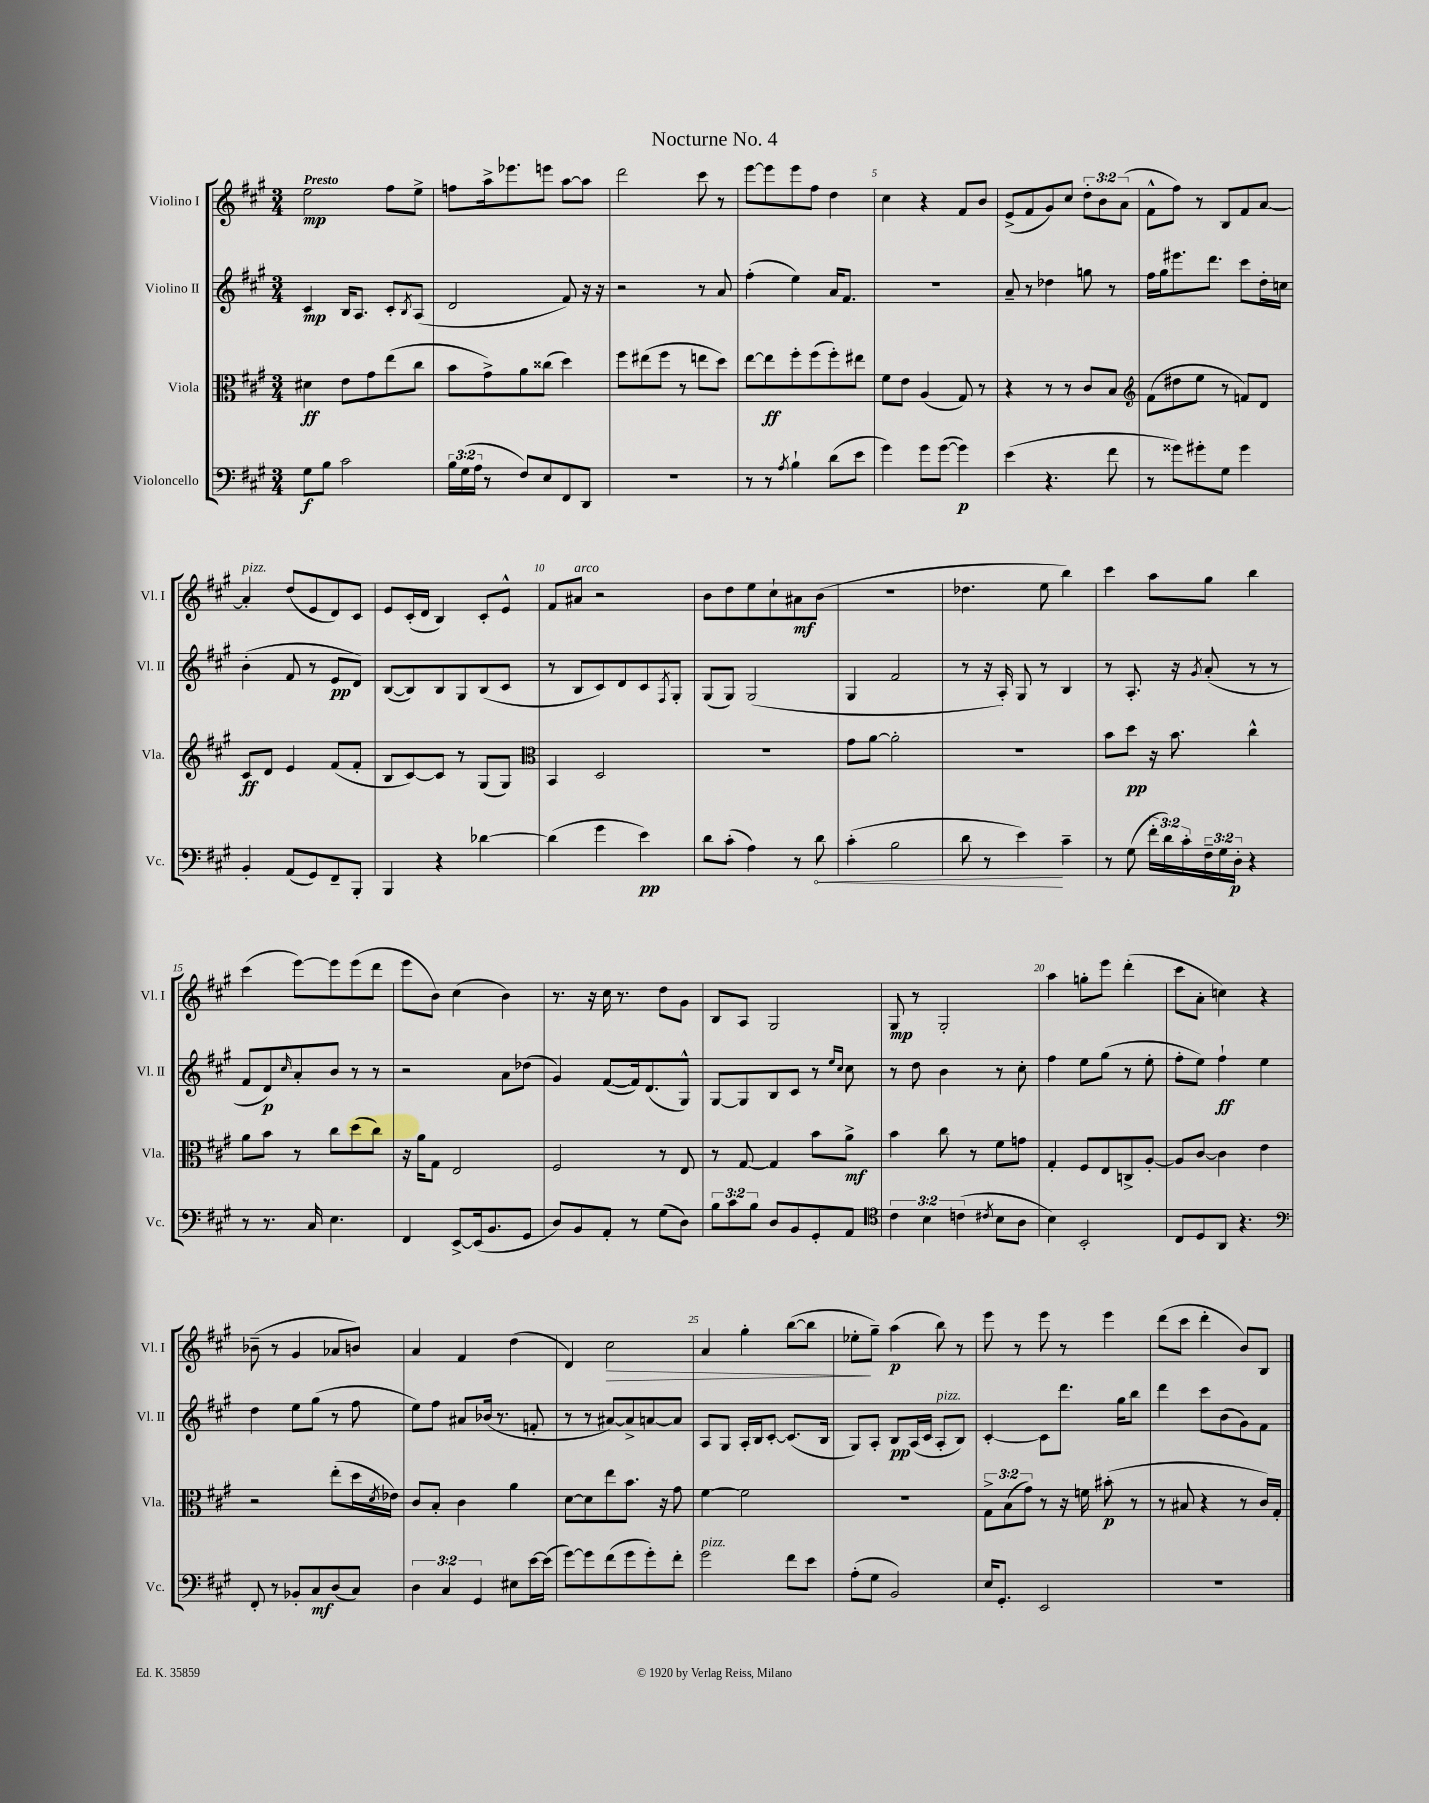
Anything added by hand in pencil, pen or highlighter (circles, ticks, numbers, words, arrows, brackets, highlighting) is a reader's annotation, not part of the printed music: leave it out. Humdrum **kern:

**kern	**kern	**kern	**kern
*staff4	*staff3	*staff2	*staff1
*clefF4	*clefC3	*clefG2	*clefG2
*k[f#c#g#]	*k[f#c#g#]	*k[f#c#g#]	*k[f#c#g#]
*M3/4	*M3/4	*M3/4	*M3/4
8G#\L	4d#\	4c#/	2ee\
8B\J	.	.	.
2c#\	8e\L	16B/LK	.
.	.	8.A/J	.
.	8g#\	.	.
.	(8ee\	8c#'/L	8ff#\L
.	.	8qB/	.
.	8cc#\J	(8A/J	8ee^\J
=	=	=	=
24B\LL	8b\L	2d/	8ff\L
(24G#\	.	.	.
24A\JJ	.	.	.
8r	8g#^\)	.	16aa^\k
.	.	.	8.eee-\
8F#/L)	8a\	.	.
8E/	(8cc##\J	.	8eee\J
8FF#/	4dd\)	8f#/)	[8aa\L
8DD/J	.	16r	8aa\]J
.	.	16r	.
=	=	=	=
2.r	8ff#\L	2r	2ddd\
.	(8ee#\	.	.
.	8ff#\J	.	.
.	8r	.	.
.	8ee\L	8r	8ccc#\
.	8dd\J)	8a/	8r
=	=	=	=
8r	[8ee\L	(4ff#'\	[8eee\L
8r	8ee\]	.	8eee\]
8qA/	.	.	.
4B`\	8ff#'\	4ee\)	8eee\
.	(8ff#\	.	8ff#\J
(8d\L	8ff#'\)	16a/LK	4dd\
.	.	8.f#/J	.
8e\J	8ee#\J	.	.
=	=	=	=
4g#\)	8f#\L	2.r	4cc#\
.	8e\J	.	.
8g#\L	(4A/	.	4r
([8g#\J	.	.	.
4g#\])	8G#/)	.	8f#/L
.	8r	.	8b/J
=	=	=	=
(4e\	4r	8a~/	(8e^/L
.	.	8r	8f#/
4.r	8r	4dd-\	8g#/)
.	8r	.	8cc#/J
.	8c#/L	8gg\	12dd'\L
.	.	.	12b\
8f#\	8B/J	8r	.
.	.	.	(12a\J
=	=	=	=
*	*clefG2	*	*
8r	(8f#\L	16ff#\LL	8f#^^\L
.	.	16gg#\J	.
8g##\L)	8dd#\	8.eee#\	8ff#\J)
8g#'\	8ee\J	.	8r
.	.	8.ddd\J	.
8G#\J	8r	.	8B/L
4g#\	8f/L)	8ccc#\L	8f#/
.	8d/J	16dd'\L	[8a/J
.	.	16cc\JJ	.
=	=	=	=
4BB'/	8c#/L	(4b'\	4a'/]
.	8d/J	.	.
(8AA/L	4e/	8f#/	(8dd/L
8GG#/)	.	8r	8e/
8FF#~/	(8f#/L	8e/L	8d/)
8BBB'/J	8f#'/J	8d/J)	8c#/J
=	=	=	=
4BBB/	8B/L	([8B/L	8e/L
.	[8c#/)	8B/])	(16c#'/L
.	.	.	16d/JJ
4r	8c#/]J	8B/	4B/)
.	8r	8G#/	.
[4d-\	(8G#/L	(8B/	8c#'/L
.	8G#/J)	8c#/J	8e^^/J
=	=	=	=
*	*clefC3	*	*
(4d-\]	4BB/	8r	8f#/L
.	.	8B/L	8a#/J
4g#\	2D/	8c#/)	2r
.	.	8d/	.
4e\)	.	8c#/	.
.	.	8qF#/	.
.	.	8G#'/J	.
=	=	=	=
8d\L	2.r	(8G#/L	8b\L
(8c#'\J	.	8G#/J)	8dd\
4A\)	.	(2G#/	8ee\
.	.	.	8cc#`\
8r	.	.	8a#\
8d\	.	.	(8b\J
=	=	=	=
(4c#'\	8g#\L	4G#/	2.r
.	[8a\J	.	.
2B\	2a'\]	2f#/	.
=	=	=	=
8d\	2.r	8r	4.dd-\
8r	.	16r	.
.	.	16A'/)	.
4e\)	.	8G#/	.
.	.	8r	8ee\
4c#~\	.	4B/	4bb\)
=	=	=	=
8r	8b\L	8r	4ccc#\
(8G#\	8dd\J	8.A'/	.
24f#'\LL	16r	.	8aa\L
24d\)	.	.	.
.	8.b\	16r	.
24c#'\	.	.	.
.	.	8qg#/	.
24F#~\	.	(8a'/	8gg#\J
24G#\	.	.	.
24D'\JJ	.	.	.
4r	4cc#^^\	8r	4bb\
.	.	8r	.
=	=	=	=
8r	8a\L	8f#/L	(4ccc#\
8.r	8b\J	8d/)	.
.	.	16qqcc#/	.
.	8r	8a'/	[8eee\L)
16C#/	.	.	.
4.E\	8cc#\L	8b/J	8eee\]
.	(8dd\	8r	(8eee\
.	8cc#\J)	8r	8ddd\J
=	=	=	=
4FF#/	16r	2r	8eee\L
.	16a\LK	.	.
.	8G#\J	.	8b\J)
[8EE^/L	2E/	.	(4cc#\
(16EE/]k	.	.	.
8.BB/	.	.	.
.	.	8a\L	4b\)
8GG#/J	.	(8dd-\J	.
=	=	=	=
8D/L)	2F#/	4g#/)	8.r
8BB/	.	.	.
.	.	.	16r
8AA'/J	.	([8f#/L	16cc#\
.	.	.	8.r
8r	.	16f#/]k)	.
.	.	(8.d/	.
(8G#\L	8r	.	8dd\L
8D\J)	8E/	8G#^^/J)	8g#\J
=	=	=	=
12B\L	8r	[8G#/L	8B/L
12c#\	.	.	.
.	[8G#/	8G#/]	8A/J
12B\J	.	.	.
8D/L	4G#/]	8B/	2G#/
8BB/	.	8c#/J	.
8GG#'/	8b\L	8r	.
.	.	16qqee/LL	.
.	.	16qqcc#/JJ	.
8AA/J	8a^\J	8cc#\	.
=	=	=	=
*clefC4	*	*	*
6c#\	4b\	8r	8G#/
.	.	8dd\	8r
6B\	.	.	.
.	8cc#\	4b\	2G#'/
(6c\	.	.	.
.	8r	.	.
8qc#/	.	.	.
8B\L	8f#\L	8r	.
8A\J	8g\J	8cc#'\	.
=	=	=	=
4B\)	4G#'/	4ff#\	4aa\
2BB'/	8F#/L	8ee\L	8gg'\L
.	8E/	(8gg#\J	8eee\J
.	8C^/	8r	(4ddd'\
.	[8A'/J	8ee'\	.
=	=	=	=
8C#/L	8A/]L	8ff#'\L	8ccc#\L
8D/	[8c#/J	8ee\J)	8a'\J
8AA/J	4c#\]	4ff#`\	4cc\)
4.r	.	.	.
.	4e\	4ee\	4r
=	=	=	=
*clefF4	*	*	*
8FF#'/	2r	4dd\	(8b-~\
8r	.	.	8r
8BB-'/L	.	8ee\L	4g#/
8C#/	.	(8gg#\J	.
(8D/	(8ee'\L	8r	8a-/L
8C#/J)	16dd\L	8ff#\	8b/J)
.	8qd/	.	.
.	16e-\JJ)	.	.
=	=	=	=
6D\	8c#/L	8ee\L)	4a/
.	8B'/J	8ff#\J	.
6C#/	.	.	.
.	4c#\	8a#/L	4f#/
6GG#/	.	.	.
.	.	(16b-/Jk	.
.	.	8.r	.
8E#\L	4a\	.	(4dd\
[16e\L	.	8f'/	.
(16e\]JJ	.	.	.
=	=	=	=
[8g#\L)	[8d\L	8r	4d/)
8g#\]	8d\]	8r	.
(8f#\	8ee\	[8a#/L)	2cc#\
8g#\	8.b\J	8a#^/]	.
8g#'\)	.	[8a/	.
.	16r	.	.
8f#'\J	8g#\	8a/]J	.
=	=	=	=
2g#\	[4f#\	8A/L	4a/
.	.	8G#/J	.
.	2f#\]	16A'/LL	4gg#'\
.	.	16B/J	.
.	.	[8c#'/J	.
8f#\L	.	(8.c#/]L	([8bb\L
8e\J	.	.	8bb\]J
.	.	16B/Jk	.
=	=	=	=
(8A'\L	2.r	8G#/L)	8ee-'\L
8G#\J	.	8A'/J	8gg#~\J)
2BB/)	.	8B/L	(4aa\
.	.	(16A/L	.
.	.	16c#/JJ	.
.	.	8A'/L	8bb\)
.	.	8B/J)	8r
=	=	=	=
16E/LK	12G#^\L	[4c#'/	8eee\
8.GG#'/J	.	.	.
.	(12B\	.	.
.	.	.	8r
.	12g#\J)	.	.
2EE/	8r	8c#\]L	8eee\
.	16r	8.ddd\J	8r
.	16f\	.	.
.	(8b#'\	.	4eee\
.	.	16gg#\LK	.
.	8r	8bb\J	.
=	=	=	=
2.r	8r	4ddd\	(8ddd\L
.	8B#/	.	8ccc#\J
.	4r	8ccc#\L	4ddd'\
.	.	(8b\	.
.	8r	8g#\)	8b/L)
.	16c#/LL)	8f#\J	8B/J
.	16G#'/JJ	.	.
==	==	==	==
*-	*-	*-	*-
